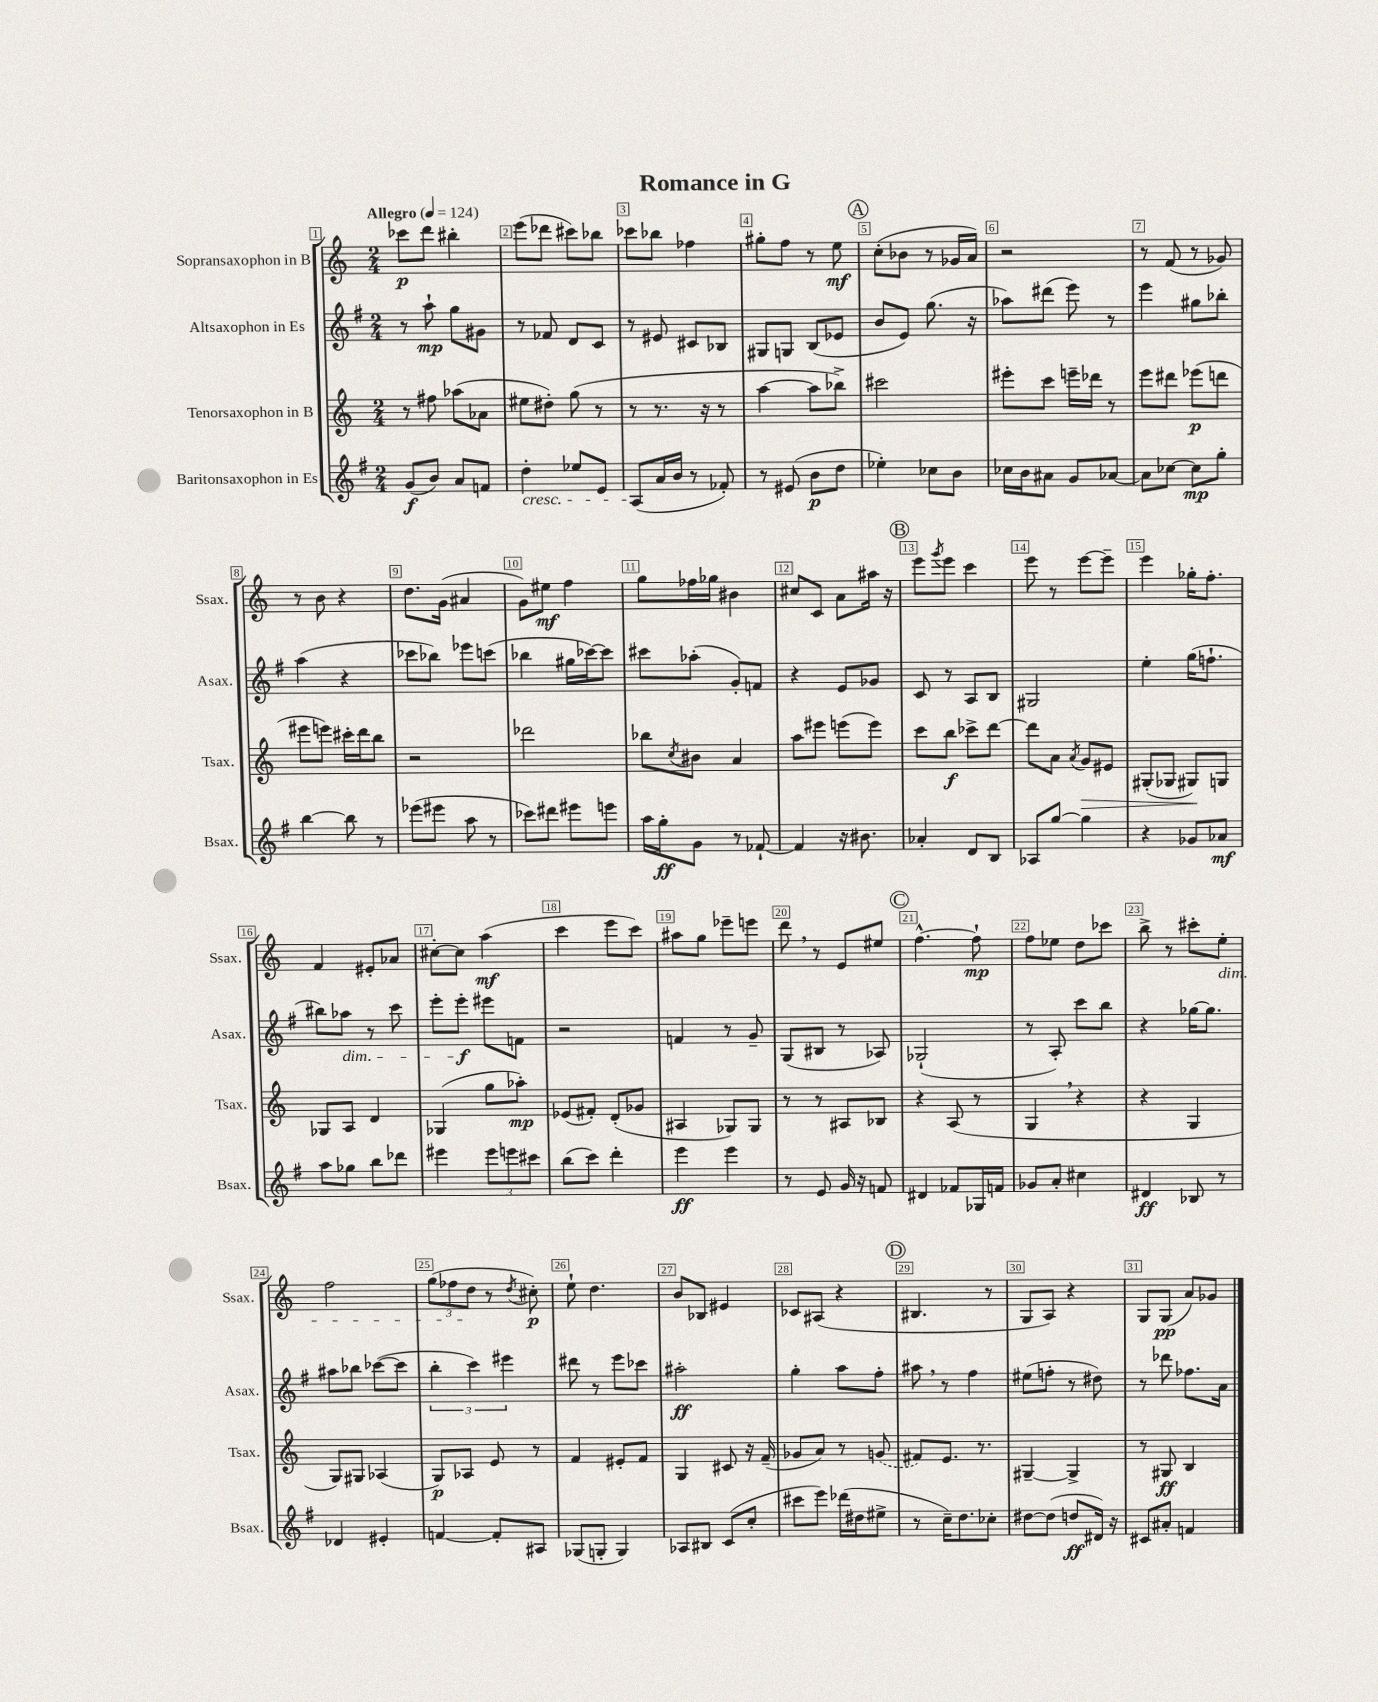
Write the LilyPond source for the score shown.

\header { title = "Romance in G" }
<<
\new StaffGroup <<
\new Staff = "s0" \with { instrumentName = "Sopransaxophon in B" shortInstrumentName = "Ssax." } {
    \clef treble \key c \major \numericTimeSignature \time 2/4 \tempo "Allegro" 4 = 124
    ces'''8\p d'''8 bis''4-. |
    e'''8( des'''8 cis'''8) bes''8 |
    ces'''8 bes''8 fes''4 |
    gis''8-. f''8 r8 e''8\mf |
    \mark \markup { \circle "A" } c''8-.( bes'8 r8 ges'16 a'16) |
    r2 |
    r8 f'8( r8 ges'8) |
    r8 b'8 r4 |
    d''8. g'16( ais'4 |
    g'8) eis''8\mf f''4 |
    g''8 fes''16 ges''16 bis'4 |
    cis''8 c'8 a'8 ais''16 r16 |
    \mark \markup { \circle "B" } e'''8 \acciaccatura { g'''8 } e'''8 c'''4 |
    e'''8 r8 e'''8~ e'''8-- |
    e'''4 ges''16-. f''8.-. |
    f'4 eis'8-. aes'8 |
    cis''8~-. cis''8 a''4\mf( |
    c'''4 e'''8 c'''8) |
    ais''8 g''8 ees'''8-- e'''8 |
    d'''8 \breathe r8 e'8 eis''8 |
    \mark \markup { \circle "C" } f''4.~-^ f''8-!\mp |
    f''8 ees''8 d''8 ces'''8 |
    b''8-> r8 cis'''8-. e''8-.\dim |
    f''2 |
    \tuplet 3/2 { g''8( fes''8 d''8\! } r8 \acciaccatura { d''8 } cis''8-.\p) |
    e''8-! d''4. |
    b'8 bes8 eis'4 |
    ces'8 ais8( r4 |
    \mark \markup { \circle "D" } bis4. r8 |
    g8 a8) r4 |
    g8 g8\pp( a'8) ges'8 \bar "|." |
}
\new Staff = "s1" \with { instrumentName = "Altsaxophon in Es" shortInstrumentName = "Asax." } {
    \clef treble \key g \major \numericTimeSignature \time 2/4
    r8 a''8-!\mp g''8 gis'8 |
    r8 fes'8 d'8 c'8 |
    r8 eis'8 cis'8 bes8 |
    gis8 g8 b8( ees'8 |
    \mark \markup { \circle "A" } b'8 e'8) g''8.( r16 |
    aes''8) dis'''8( e'''8) r8 |
    e'''4 gis''8 bes''8-. |
    a''4( r4 |
    ces'''8 bes''8) ees'''8 c'''8( |
    bes''4 gis''16 ces'''16~) ces'''8 |
    cis'''8 aes''8-.( g'8-.) f'8 |
    r4 e'8 ges'8 |
    \mark \markup { \circle "B" } c'8 r8 a8 b8 |
    gis2 |
    e''4-. g''16( f''8.-! |
    bis''8) aes''8\dim r8 c'''8 |
    e'''8-. e'''8-.\f\! eis'''8 f'8 |
    r2 |
    f'4 r8 g'8-- |
    g8( bis8 r8 aes8) |
    \mark \markup { \circle "C" } ges2-!( |
    r8 a8-.) c'''8 b''8 |
    r4 ges''16~ ges''8. |
    ais''8 bes''8 ces'''8~( ces'''8 |
    \tuplet 3/2 { b''4-. c'''4) eis'''4 } |
    dis'''8 r8 e'''8 ces'''8 |
    ais''2-.\ff |
    g''4-. a''8 fis''8-. |
    \mark \markup { \circle "D" } ais''8 \breathe r8 fis''4 |
    eis''8( f''8-. r8 dis''8) |
    r8 des'''8 fes''8. a'16 \bar "|." |
}
\new Staff = "s2" \with { instrumentName = "Tenorsaxophon in B" shortInstrumentName = "Tsax." } {
    \clef treble \key c \major \numericTimeSignature \time 2/4
    r8 fis''8 aes''8( aes'8 |
    eis''8 dis''8-.) g''8( r8 |
    r8 r8. r16 r8 |
    a''4~ a''8 bes''8->) |
    \mark \markup { \circle "A" } cis'''2 |
    eis'''8-. c'''8 e'''16-- des'''16 r8 |
    e'''8 dis'''8 ees'''8\p( d'''8 |
    eis'''8 e'''8) cis'''16-. d'''16 b''8 |
    r2 |
    des'''2 |
    bes''8 \acciaccatura { c''8 } bis'8 a'4 |
    a''8 eis'''8 e'''8( e'''8) |
    \mark \markup { \circle "B" } c'''8 b''8\f ces'''8-> d'''8~ |
    d'''8 a'8 \acciaccatura { a'8 } g'8\> eis'8 |
    gis8-.( ges8 gis8\!) g8 |
    ges8 a8 d'4 |
    ges4( g''8 aes''8-.\mp) |
    ees'8( fis'8-.) d'8-.( ges'8 |
    ais4 ges8) ges8 |
    r8 r8 ais8 bes8 |
    \mark \markup { \circle "C" } r4 a8( r8 |
    g4 \breathe r4 |
    r4 g4 |
    g8) gis8 aes4( |
    g8\p) aes8 e'8 r8 |
    f'4 eis'8-. f'8 |
    g4 cis'8 r16 f'16--( |
    ges'8 a'8) r8 \once \slurDashed g'8( |
    \mark \markup { \circle "D" } fis'8) e'8. r8. |
    gis4~-- gis4-> |
    r8 gis8\ff b4 \bar "|." |
}
\new Staff = "s3" \with { instrumentName = "Baritonsaxophon in Es" shortInstrumentName = "Bsax." } {
    \clef treble \key g \major \numericTimeSignature \time 2/4
    g'8\f( b'8) a'8 f'8 |
    d''4-.\cresc ees''8 e'8 |
    a8\!( a'16 b'16 r8 fes'8-.) |
    r8 eis'8( b'8\p d''8 |
    \mark \markup { \circle "A" } ees''4-.) ces''8 b'8 |
    ces''16 b'16 ais'8 g'8 aes'8~ |
    aes'8 ces''8~ ces''8\mp g''8-. |
    b''4~ b''8 r8 |
    ees'''8( eis'''8 a''8 r8 |
    ces'''8) dis'''8 eis'''8 e'''8 |
    a''16 g''16-.\ff g'8 r8 fes'8~-! |
    fes'4 r16 bis'8. |
    \mark \markup { \circle "B" } aes'4-. d'8 b8 |
    aes8 g''8~ g''4 |
    r4 ges'8 aes'8\mf |
    a''8 ges''8 b''8 des'''8 |
    eis'''4 \tuplet 3/2 { eis'''8 e'''8 cis'''8 } |
    b''8( c'''8) d'''4-. |
    e'''4\ff e'''4 |
    r8 e'8 g'16 r16 f'8 |
    \mark \markup { \circle "C" } dis'4 fes'8 ges16 f'16 |
    ges'8 a'8-. cis''4 |
    dis'4\ff bes8 r8 |
    des'4 eis'4-. |
    f'4~ f'8-. ais8 |
    ges8( g8-. g4) |
    aes8 bis8 c'8( c''8-. |
    cis'''8 e'''8) des'''16( dis''16 eis''8-> |
    \mark \markup { \circle "D" } r8 c''16--) d''8. ces''8-. |
    dis''8~ dis''8( d''8\ff dis'16) r16 |
    cis'8 ais'8-. f'4 \bar "|." |
}
>>
>>
\layout { \context { \Score \override BarNumber.break-visibility = ##(#f #t #t) barNumberVisibility = #all-bar-numbers-visible \override BarNumber.stencil = #(make-stencil-boxer 0.1 0.3 ly:text-interface::print) } }
